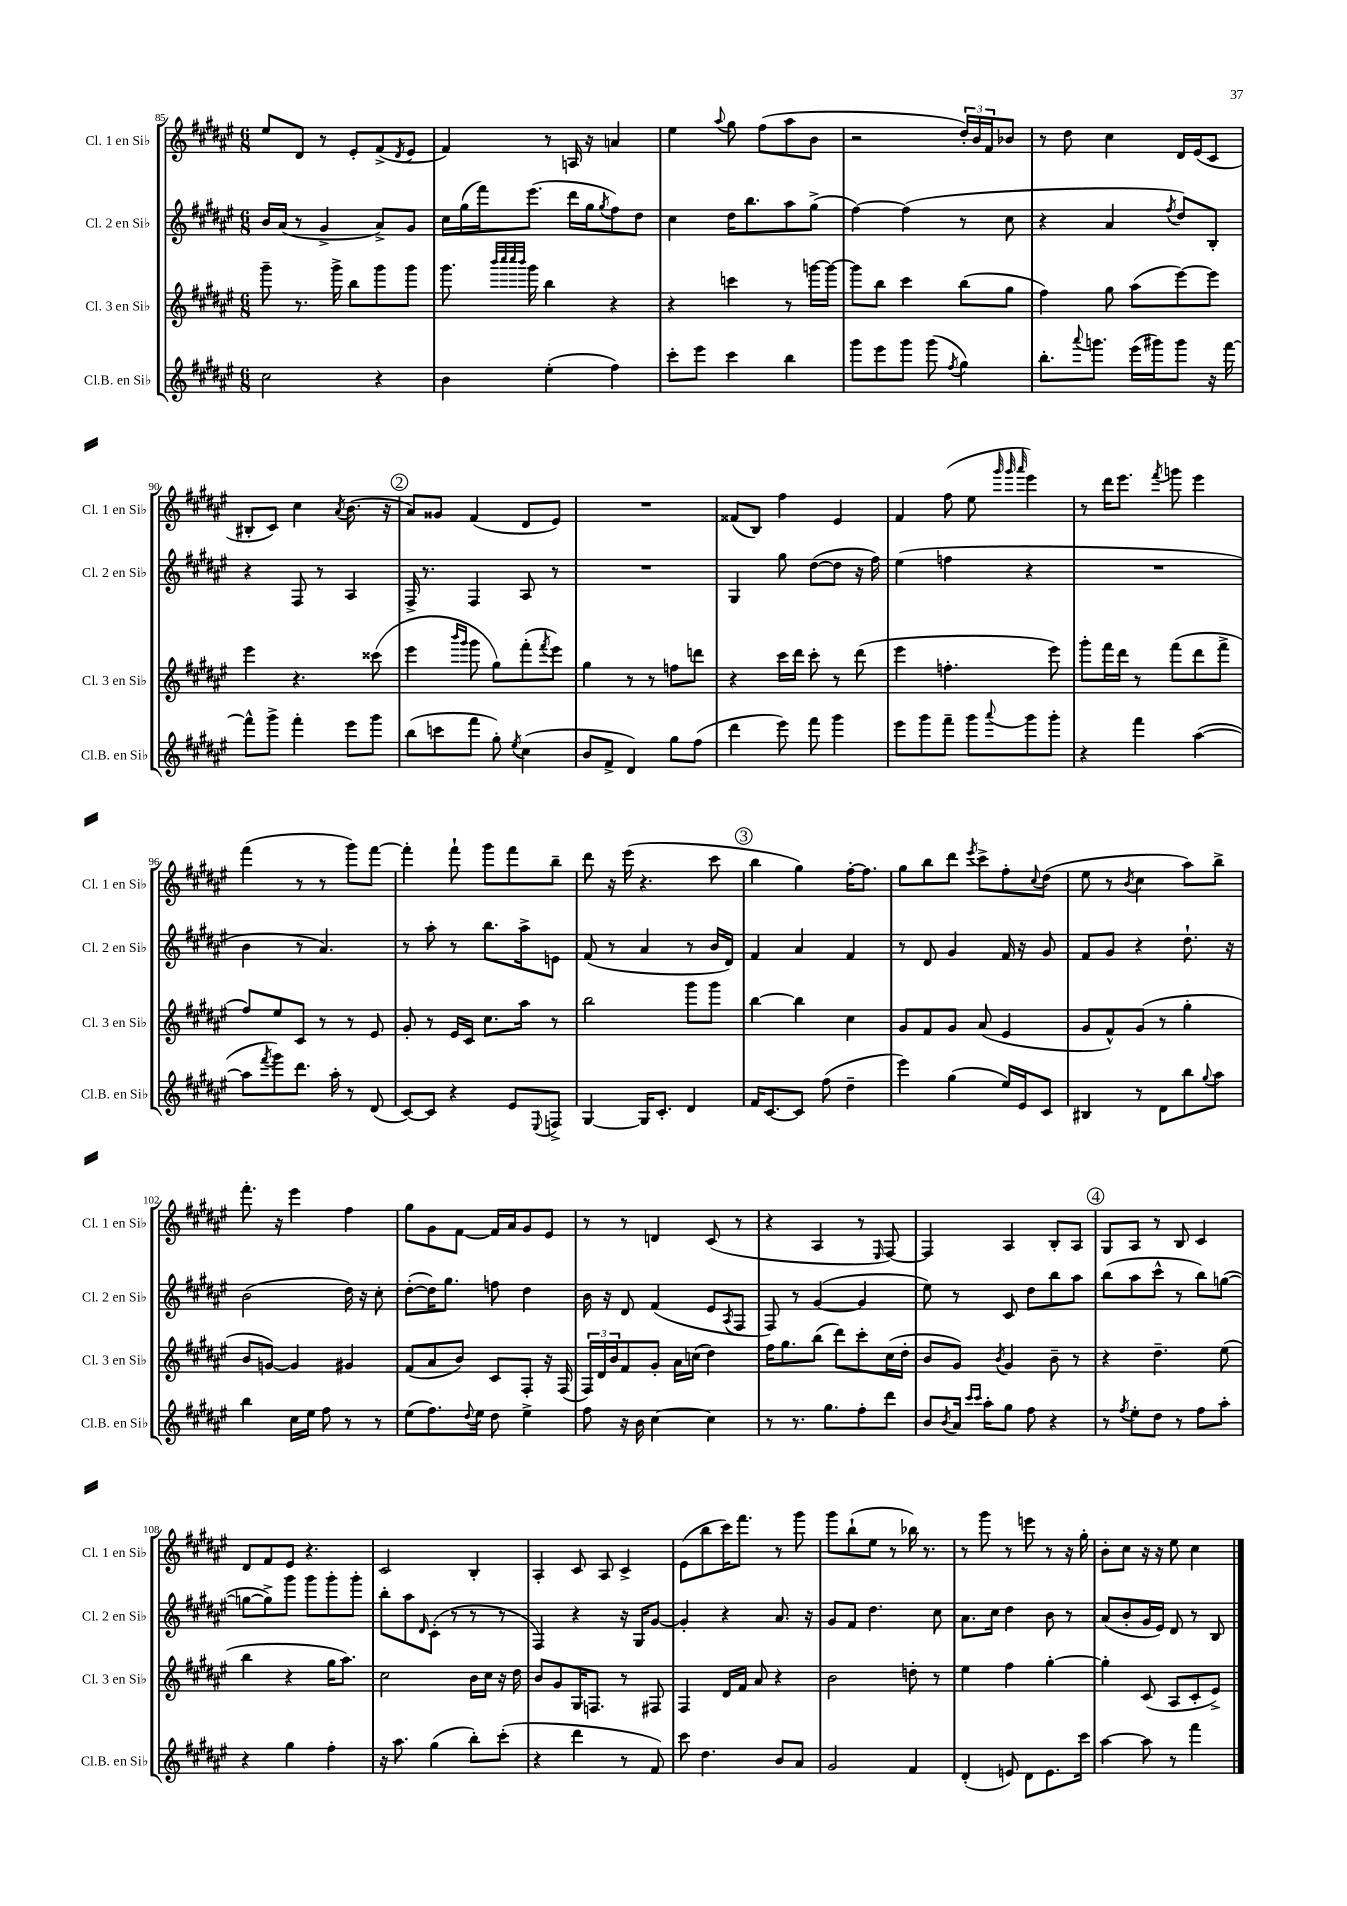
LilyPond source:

<<
\new StaffGroup <<
\new Staff = "s0" \with { instrumentName = "Cl. 1 en Sib" shortInstrumentName = "Cl. 1 en Sib" } {
    \clef treble \key fis \major \numericTimeSignature \time 6/8
    eis''8 dis'8 r8 eis'8-. fis'8->( \acciaccatura { dis'8 } eis'8 |
    fis'4) r8 a16 r16 a'4 |
    eis''4 \appoggiatura { ais''8 } gis''8 fis''8( ais''8 b'8 |
    r2 \tuplet 3/2 { dis''16-.) b'16 fis'16 } bes'8 |
    r8 dis''8 cis''4 dis'16 eis'16( cis'8 |
    bis8-. cis'8) cis''4 \acciaccatura { ais'8 } b'8.( r16 |
    \mark \markup { \circle "2" } ais'8) gisis'8 fis'4( dis'8 eis'8) |
    R2. |
    fisis'8( b8) fis''4 eis'4 |
    fis'4 fis''8( eis''8 \grace { gis'''32 gis'''32 ais'''32 } eis'''4) |
    r8 dis'''16 eis'''8. \acciaccatura { fis'''8 } g'''8 eis'''4 |
    fis'''4( r8 r8 gis'''8) fis'''8~ |
    fis'''4-. fis'''8-! gis'''8 fis'''8 b''8-- |
    dis'''8 r16 eis'''16( r4. cis'''8 |
    \mark \markup { \circle "3" } b''4 gis''4) fis''16~-. fis''8. |
    gis''8 b''8 dis'''8 \acciaccatura { eis'''8 } cis'''8-> fis''8-. \appoggiatura { cis''8 } dis''8( |
    eis''8 r8 \acciaccatura { b'8 } cis''4 ais''8) b''8-> |
    fis'''8.-. r16 eis'''4 fis''4 |
    gis''8 gis'8 fis'8~ fis'16 ais'16 gis'8 eis'8 |
    r8 r8 d'4 cis'8( r8 |
    r4 ais4 r8 \grace { eis16 } fis8~) |
    fis4 ais4 b8-. ais8 |
    \mark \markup { \circle "4" } gis8 ais8 r8 b8 cis'4 |
    dis'8 fis'8 eis'8 r4. |
    cis'2 b4-. |
    ais4-. cis'8 ais8 cis'4-> |
    eis'8( b''8 cis'''16) fis'''8. r8 gis'''8 |
    gis'''8 b''8-!( eis''8 r8 bes''16) r8. |
    r8 gis'''8 r8 e'''8 r8 r16 gis''16-. |
    b'8-. cis''8 r16 r16 eis''8 cis''4 \bar "|." |
}
\new Staff = "s1" \with { instrumentName = "Cl. 2 en Sib" shortInstrumentName = "Cl. 2 en Sib" } {
    \clef treble \key fis \major \numericTimeSignature \time 6/8
    b'16 ais'16( r8 gis'4-> ais'8->) gis'8 |
    cis''16 gis''16( fis'''16) eis'''8.( dis'''16 gis''16 \acciaccatura { gis''8 } fis''8) dis''8 |
    cis''4 dis''16 b''8. ais''8 gis''8->( |
    fis''4~) fis''4( r8 cis''8 |
    r4 ais'4 \acciaccatura { fis''8 } dis''8) b8-. |
    r4 fis8 r8 ais4 |
    \mark \markup { \circle "2" } fis16-> r8. fis4 ais8 r8 |
    R2. |
    gis4 gis''8 dis''8~( dis''8 r16 fis''16) |
    eis''4( f''4 r4 |
    R2. |
    b'4 r8 ais'4.) |
    r8 ais''8-. r8 b''8. ais''16-> e'8 |
    fis'8( r8 ais'4 r8 b'16 dis'16) |
    \mark \markup { \circle "3" } fis'4 ais'4 fis'4 |
    r8 dis'8 gis'4 fis'16 r16 gis'8 |
    fis'8 gis'8 r4 dis''8.-! r16 |
    b'2( dis''16) r16 cis''8-. |
    dis''8~-.( dis''16) gis''8. f''8 dis''4 |
    b'16 r16 dis'8 fis'4( eis'8 \acciaccatura { ais8 } fis8 |
    fis8) r8 gis'4~( gis'4 |
    eis''8) r8 cis'8 dis''8 b''8 ais''8 |
    \mark \markup { \circle "4" } b''8( ais''8 cis'''8-^ r8 b''8) g''8~( |
    g''8~ g''8->) gis'''8 gis'''8 gis'''8-. gis'''8-. |
    b''8-. ais''8 \grace { dis'16 } cis'8-.( r8 r8 r8 |
    fis4) r4 r16 gis16 gis'8~ |
    gis'4-. r4 ais'8. r16 |
    gis'8 fis'8 dis''4. cis''8 |
    ais'8. cis''16 dis''4 b'8 r8 |
    ais'8( b'8-. gis'16 eis'16) dis'8 r8 b8 \bar "|." |
}
\new Staff = "s2" \with { instrumentName = "Cl. 3 en Sib" shortInstrumentName = "Cl. 3 en Sib" } {
    \clef treble \key fis \major \numericTimeSignature \time 6/8
    gis'''8-- r8. gis'''16-> b''8 gis'''8 gis'''8 |
    gis'''8. \grace { b'''32 cis''''32 cis''''32 b'''32 } gis'''16 b''4 r4 |
    r4 c'''4 r8 g'''16~ g'''16~ |
    g'''8 b''8 cis'''4 b''8( gis''8 |
    fis''4) gis''8 ais''8( eis'''8~) eis'''8 |
    eis'''4 r4. cisis'''8( |
    \mark \markup { \circle "2" } eis'''4 \grace { b'''16 gis'''16 } gis'''8 gis''8) fis'''8-.( \acciaccatura { fis'''8 } eis'''8) |
    gis''4 r8 r8 f''8 d'''8 |
    r4 cis'''16 dis'''16 cis'''8-. r8 dis'''8( |
    eis'''4 f''4.-. eis'''8) |
    gis'''8-. fis'''16 dis'''16 r8 fis'''8( dis'''8 fis'''8-> |
    fis''8) eis''8 cis'8 r8 r8 eis'8 |
    gis'8-. r8 eis'16 cis'16 cis''8. ais''16 r8 |
    b''2 gis'''8 gis'''8 |
    \mark \markup { \circle "3" } b''4~ b''4 cis''4 |
    gis'8 fis'8 gis'8 ais'8( eis'4 |
    gis'8 fis'8-^) gis'8( r8 gis''4-. |
    b'8 g'8~) g'4 gis'4 |
    fis'8( ais'8 b'8) cis'8 fis8-. r16 fis16( |
    \tuplet 3/2 { fis16) dis'16 b'16 } fis'8 gis'8-. ais'16 c''16( dis''4) |
    fis''16 gis''8. b''8( dis'''8) cis'''8-. cis''16( dis''16-. |
    b'8 gis'8) \acciaccatura { b'8 } gis'4 b'8-- r8 |
    \mark \markup { \circle "4" } r4 dis''4.-- eis''8( |
    b''4 r4 gis''16 ais''8.) |
    cis''2 b'16 cis''16 r16 dis''16 |
    b'8 gis'8 gis16 f8. r8 fis8 |
    fis4 dis'16 fis'16 ais'8 r4 |
    b'2 d''8-. r8 |
    eis''4 fis''4 gis''4~-. |
    gis''4-. cis'8( ais8 cis'8-. eis'8->) \bar "|." |
}
\new Staff = "s3" \with { instrumentName = "Cl.B. en Sib" shortInstrumentName = "Cl.B. en Sib" } {
    \clef treble \key fis \major \numericTimeSignature \time 6/8
    cis''2 r4 |
    b'4 eis''4-.( fis''4) |
    cis'''8-. eis'''8 cis'''4 b''4 |
    gis'''8 eis'''8 gis'''8 gis'''8( \acciaccatura { fis''8 } gis''4) |
    b''8.-. \appoggiatura { ais'''8 } g'''8. eis'''16( gis'''16) gis'''8 r16 fis'''16~ |
    fis'''8-^ gis'''8-> fis'''4-. eis'''8 gis'''8 |
    \mark \markup { \circle "2" } b''8( c'''8 fis'''8 gis''8-.) \acciaccatura { eis''8 } cis''4( |
    b'8 fis'8-> dis'4) gis''8 fis''8( |
    dis'''4 eis'''8) fis'''8 gis'''4 |
    eis'''8 gis'''8 fis'''8-- gis'''8 \appoggiatura { ais'''8 } gis'''8 gis'''8-. |
    r4 fis'''4 ais''4~( |
    ais''8 \acciaccatura { fis'''8 } gis'''8) dis'''8. ais''16-. r8 dis'8( |
    cis'8~) cis'8 r4 eis'8 \appoggiatura { eis8 } f8-> |
    gis4~ gis16 cis'8.-. dis'4 |
    \mark \markup { \circle "3" } fis'16 cis'8.~ cis'8 fis''8( dis''4-- |
    eis'''4) gis''4( eis''16) eis'16 cis'8 |
    bis4 r8 dis'8 b''8 \appoggiatura { gis''8 } ais''8 |
    b''4 cis''16 eis''16 fis''8 r8 r8 |
    eis''8( fis''8.) \appoggiatura { dis''8 } eis''16 dis''8 eis''4-> |
    fis''8 r16 b'16 cis''4~ cis''4 |
    r8 r8. gis''8. fis''8-. dis'''8 |
    b'8 \acciaccatura { b'8 } ais'16 \grace { cis'''16 cis'''16 } ais''16-. gis''8 fis''8 r4 |
    \mark \markup { \circle "4" } r8 \acciaccatura { fis''8 } eis''8-. dis''8 r8 fis''8 ais''8-. |
    r4 gis''4 fis''4-. |
    r16 ais''8. gis''4( b''8-.) cis'''8-.( |
    r4 dis'''4 r8 fis'8) |
    cis'''8 dis''4. b'8 ais'8 |
    gis'2 fis'4 |
    dis'4-.( e'8) dis'8 e'8. cis'''16 |
    ais''4~ ais''8 r8 fis'''4 \bar "|." |
}
>>
>>
\layout { \context { \Score currentBarNumber = #85 } }
